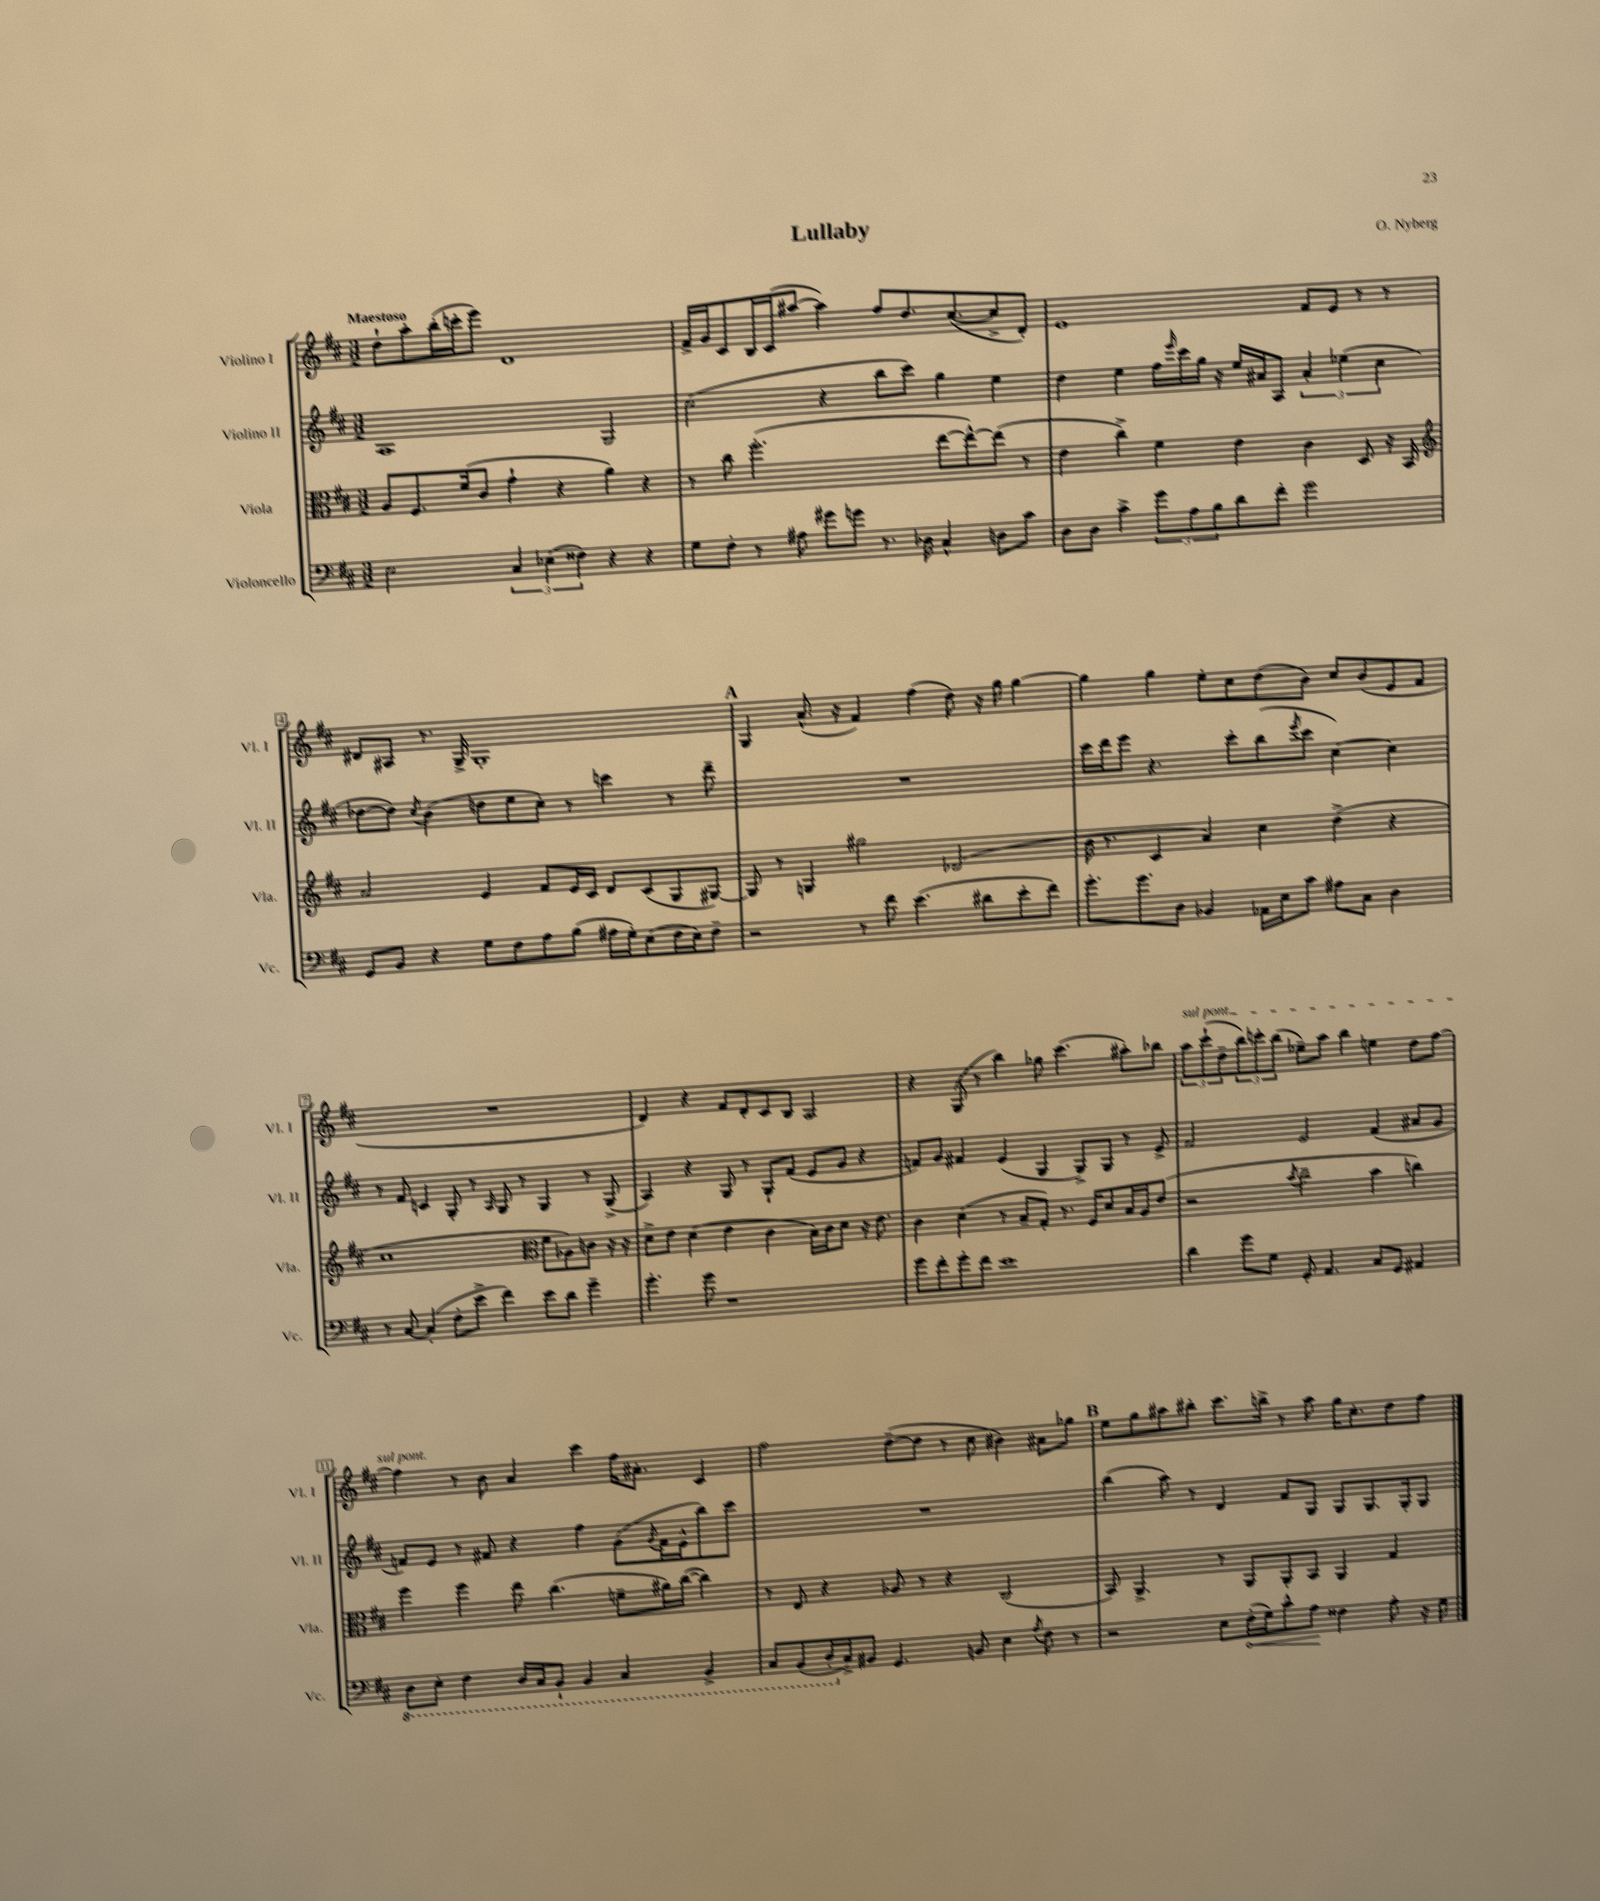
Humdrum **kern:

**kern	**kern	**kern	**kern
*staff4	*staff3	*staff2	*staff1
*clefF4	*clefC3	*clefG2	*clefG2
*k[f#c#]	*k[f#c#]	*k[f#c#]	*k[f#c#]
*M3/2	*M3/2	*M3/2	*M3/2
2E\	8A/L	1A	8dd`\L
.	8.F#/	.	8aa'\
.	.	.	(16bb'\L
.	(16f#/k	.	16ccc'\J
.	8c#/J	.	8eee\J)
6C#/	4g`\	.	1d
(6E-\	.	.	.
.	4r	.	.
6F##\)	.	.	.
4r	4a\)	2G/	.
4r	4r	.	.
=	=	=	=
8G\L	8r	(2cc#\	16f#^/LL
.	.	.	16g/J
8F#'\J	8cc#\	.	8c#/
8r	(2.ff#'\	.	16B/L
.	.	.	(16c#/J
8A#\	.	.	[8aa#/J
8g#\L	.	4r	4aa#\])
8g\J	.	.	.
8.r	.	8bb\L	8ff#/L
.	.	8ccc#\J)	8.dd/
16D-\	.	.	.
4C#^^/	[8ee\L	4gg\	.
.	.	.	([8.cc#/
.	8ee^^\_)	.	.
8D\L	(8ee\]J	4ee\	8cc#^/]
8c#\J	8r	.	8d'/J)
=	=	=	=
8D\L	4e\	4dd\	1e
8D\J	.	.	.
4c#^\	4cc#^\)	4ee\	.
12g\L	4f#\	16ff#\LL	.
.	.	16qqeee/	.
.	.	16ccc#\	.
12A\	.	.	.
.	.	16gg\JJ	.
12B\	.	.	.
.	.	16r	.
8d\	4e\	16ee/LL	.
.	.	16a#/J	.
8f#'\J	.	8A/J	.
2g\	4c#\	6a#'/	8f#/L
.	.	.	8e/J
.	.	(6ee-\	.
.	8D/	.	8r
.	.	6cc#\	.
.	16r	.	8r
.	16BB/	.	.
=	=	=	=
*	*clefG2	*	*
8GG/L	2a/	[8dd-\L	8d#/L
8BB/J	.	8dd-\]J)	8A#/J
.	.	8qcc#/	.
4r	.	(4b\	8.r
.	.	.	16G^/
8G\L	4e/	8dd\L	1G'
8F#\	.	8ee\	.
8A\	8f#/L	8cc#'\J)	.
(8B\J	16e/L	8r	.
.	16c#/JJ	.	.
16A#\LL	8d/L	4ccc\	.
16G'\J)	.	.	.
(8E\	(8c#/	.	.
16F#\L	8G/	8r	.
16E\J)	.	.	.
8F#~\J	[8G#/J)	8ddd~\	.
=	=	=	=
2r	8G#/]	1.r	4G/
.	8r	.	.
.	4G/	.	(8.a^^/
.	.	.	16r
8r	2gg#\	.	4f#/)
8f#\	.	.	.
(4.e\	.	.	(4ff#\
.	(2d-/	.	8dd\)
8d#\L	.	.	16r
.	.	.	16gg\
8e'\	.	.	[4gg\
8f#\J)	.	.	.
=	=	=	=
8.g'\L	16b\	16ccc#\LL	4gg\]
.	8.r	16ddd\J	.
.	.	8eee\J	.
8.g\	.	.	.
.	4c#/	4.r	4gg\
8D\J	.	.	.
4BB-/	4a/)	.	8ee'\L
.	.	8ccc#'\L	8cc#\
16AA-\LL	4cc#\	(8bb\	(8dd\
16E\J	.	.	.
.	.	8qeee/	.
8c#\J	.	8ccc#\J	8b\J)
8A#\L	(4dd^\	[4cc#\)	8cc#/L
8C#\J	.	.	(8b/
4D\	4r	4cc#\]	8e/
.	.	.	8f#/J
=	=	=	=
8r	1cc#	8r	1.r
[8C#/	.	8f#/	.
(4C#'/]	.	4c/	.
8F#'\L	.	8G'/	.
8e^\J	.	8r	.
.	.	16qqA/	.
4f#\)	.	8G/	.
.	.	8r	.
*	*clefC3	*	*
8e\L	8f#\L	4G/	.
8d\J	8A-\)	.	.
4g~\	8c\J	8r	.
.	16r	(8G^/	.
.	16r	.	.
=	=	=	=
4.g'\	8d^\L	4A/)	4d/)
.	8e\J	.	.
.	(4d\	4r	4r
8g\	.	.	.
1r	4e\	8G/	8f#/L
.	.	8r	8d'/
.	4c#\	8G`/L	8c#/
.	.	(8f#/J	8B/J
.	16B\LL)	8e/L	2A/
.	16c#\J	.	.
.	8d\J	8g/J	.
.	16r	4r	.
.	8.e\	.	.
=	=	=	=
8g\L	4c#\	8f/L)	4r
8f#'\	.	8g/J	.
8g'\	(4d\	4f#/	(8G/
8f#\J	.	.	8r
1e	8r	(4e/	4bb\)
.	8B~/L	.	.
.	8G'/J)	4G/	8gg-\
.	8.r	.	(4.ccc#\
.	.	8G^/L)	.
.	16F#/LK	.	.
.	8d/	8G/J	.
.	16B/L	8r	8aa#'\L)
.	16A/J	.	.
.	(8e/J	8e^/	8bb-\J
=	=	=	=
4d\	2r	2f#/	12aa\L
.	.	.	(12ccc#`\
.	.	.	12dd~\
8g\L	.	.	12bb\)
.	.	.	12ccc'\
8G\J	.	.	.
.	.	.	(12bb\J
.	8qb/	.	.
8GG'/	2cc#~\	2e/	8ee-~\L)
4.AA/	.	.	8aa\J
.	.	.	4bb\
8C#/L	4b\	(4f#/	4ee\
8GG/J	.	.	.
4AA#/	4cc\)	8a#/L	8dd\L
.	.	8g/J	[8ff#\J
=	=	=	=
8DD\L	4ff#\	8f/L)	4ff#\]
8EE'\J	.	8e/J	.
4FF#\	4ff#\	8r	8r
.	.	8f#/	8b\
16DD/LL	8ee\	4r	4a/
16CC#/J	.	.	.
8BBB`/J	(4.cc#\	.	.
4BBB/	.	4ff#\	4ccc#\
4CC#/	8f~\L	(8g\L	16ff#\LK
.	.	.	8.a#'\J
.	.	8qg/	.
.	16a#\L)	16f#\L	.
.	([16cc#\JJ	16e^^\J	.
4BBB^/	4cc#\])	8bb\)	4c#/
.	.	8ccc#\J	.
=	=	=	=
8CC#/L	8r	1.r	2ff#\
(8BBB/	8E/	.	.
16DD'/L	4r	.	.
16C#^/J)	.	.	.
8BB#/J	.	.	.
4.GG/	8A-/	.	([8dd~\L
.	8r	.	8dd\]J
.	4r	.	8r
8BB/	.	.	8cc#\
4E\	(2C#/	.	4b#\)
8qA/	.	.	.
8F#\	.	.	8a#\L
8r	.	.	8gg-\J
=	=	=	=
2r	8BB/)	(4bb\	8ee\L
.	4.AA^/	.	8gg\
.	.	8aa\)	8aa#\
.	.	8r	8bb#'\J
8E\L	8r	4d/	8.ccc#\L
(16F#'\L	8AA/L	.	.
16G\J)	.	.	16bb^\Jk
8c#^^\	8AA'/	8f#/L	8r
8A\J	8BB/J	8G/J	8aa#\
4F##\	4AA/	8G/L	16gg\LK
.	.	.	8.cc#'\
.	.	8.G/	.
8A'\	4G/	.	8dd\
.	.	16G'/k	.
16r	.	8G/J	8ff#\J
16G\	.	.	.
==	==	==	==
*-	*-	*-	*-
